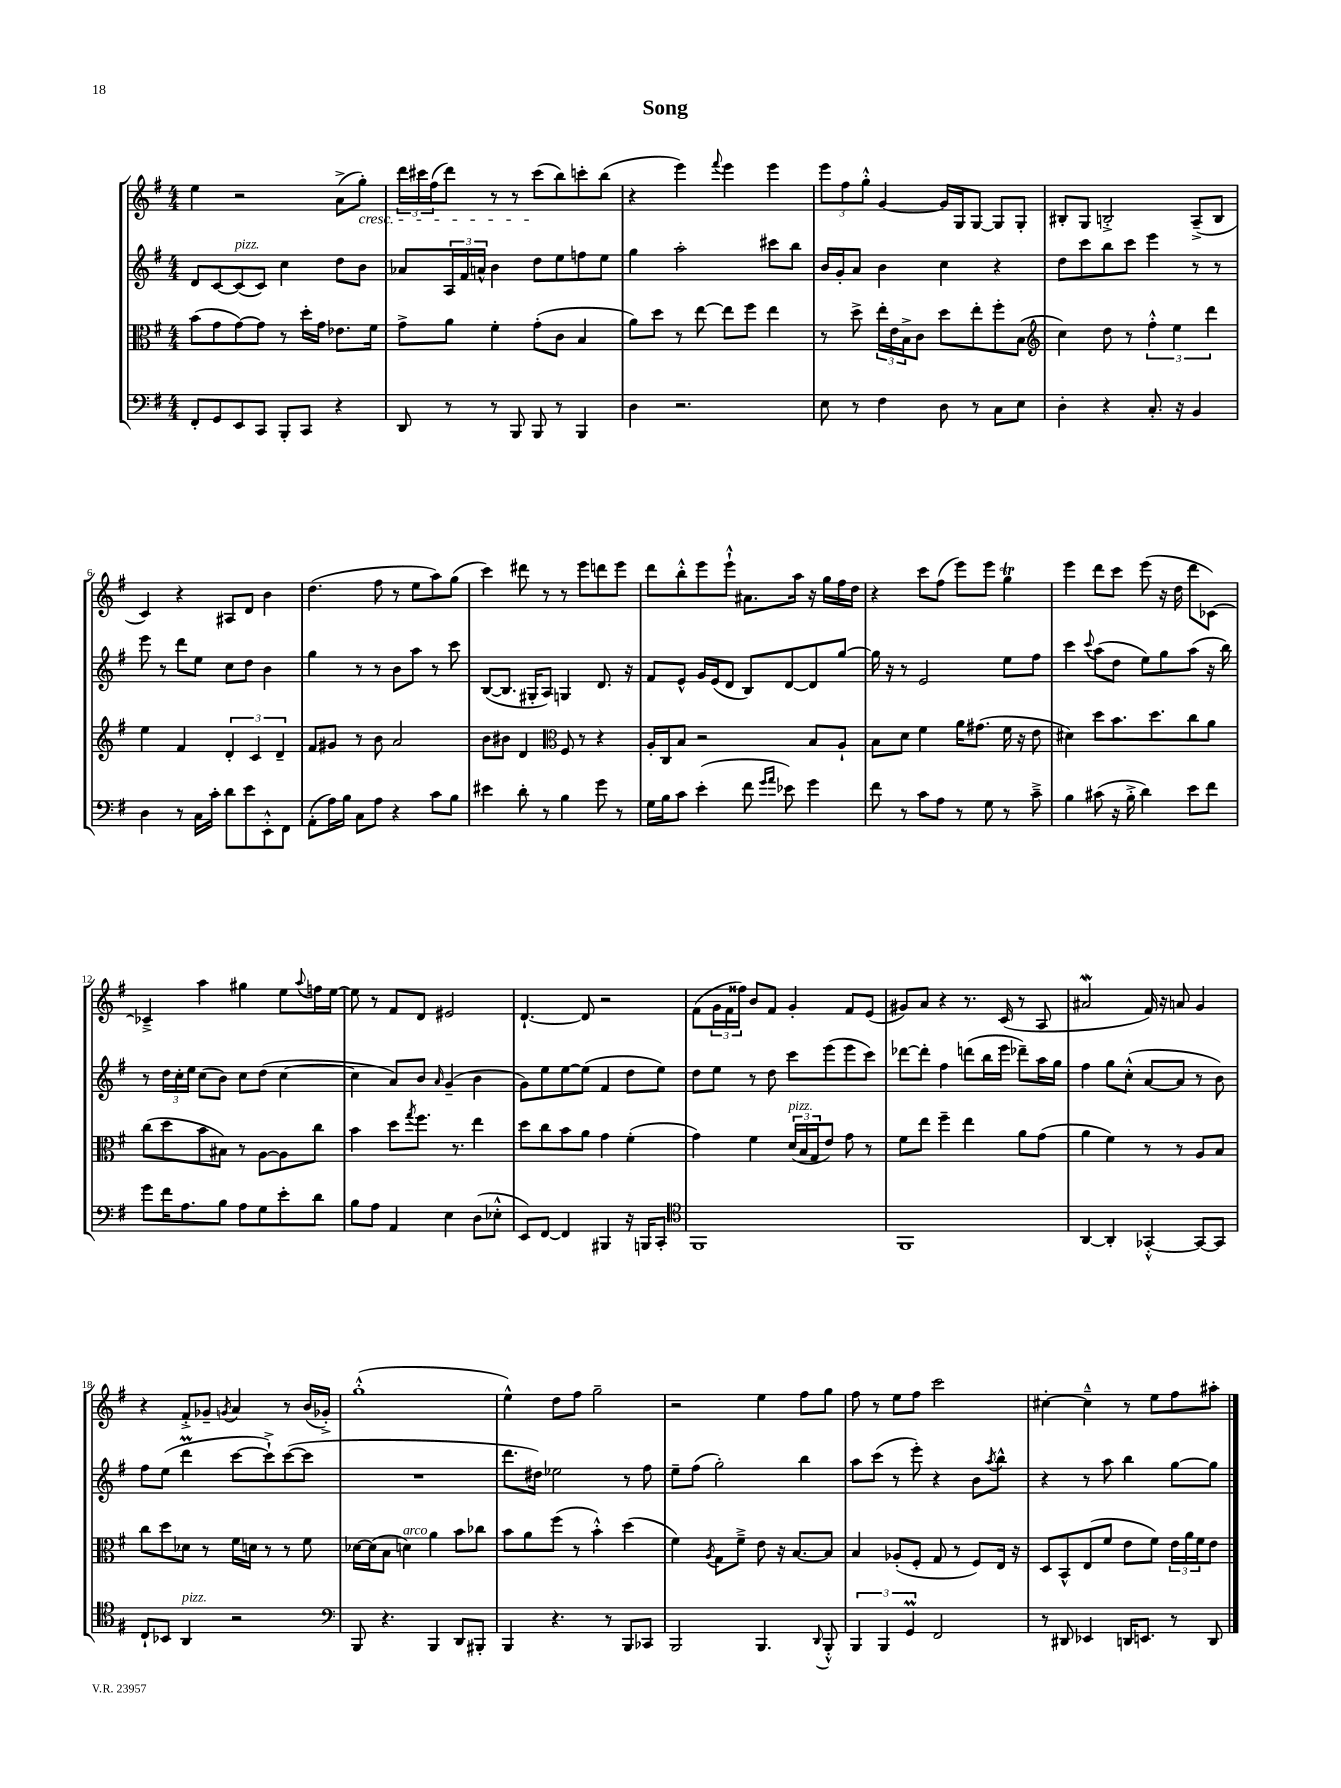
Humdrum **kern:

**kern	**kern	**kern	**kern
*staff4	*staff3	*staff2	*staff1
*clefF4	*clefC3	*clefG2	*clefG2
*k[f#]	*k[f#]	*k[f#]	*k[f#]
*M4/4	*M4/4	*M4/4	*M4/4
8FF#'/L	(8b\L	8d/L	4ee\
8GG/	8g\	[8c/	.
8EE/	[8g\)	(8c/]	2r
8CC/J	8g\]J	8c/J)	.
8BBB'/L	8r	4cc\	.
8CC/J	16dd'\LL	.	.
.	16g\JJ	.	.
4r	8.e-\L	8dd\L	(8a^\L
.	.	8b\J	8gg'\J)
.	16f#\Jk	.	.
=	=	=	=
8DD/	8g^\L	8a-/L	24ddd\LL
.	.	.	24ccc#\
.	.	.	(24ff#\J
8r	8a\J	24A/L	8ddd\J)
.	.	24f#/	.
.	.	24a^^/JJ	.
8r	4f#'\	4b\	8r
8BBB/	.	.	8r
8BBB/	(8g'\L	8dd\L	(8ccc#\L
8r	8c\J	8ee\	8bb\)
4BBB/	4B/	8ff\	8ccc'\
.	.	8ee\J	(8bb\J
=	=	=	=
4D\	8a\L)	4gg\	4r
.	8dd\J	.	.
2.r	8r	2aa'\	4eee\)
.	[8ee\	.	.
.	.	.	8qqfff#/
.	8ee\]L	.	4eee\
.	8ff#\J	.	.
.	4ee\	8ccc#\L	4eee\
.	.	8bb\J	.
=	=	=	=
8E\	8r	16b/LL	12eee\L
.	.	16g'/J	.
.	.	.	12ff#\
8r	8dd^\	8a/J	.
.	.	.	12gg'^^\J
4F#\	24ee'\LL	4b\	[4g/
.	24e\	.	.
.	24B^\J	.	.
.	8c\J	.	.
8D\	8dd\L	4cc\	16g/]LL
.	.	.	16G/J
8r	8ee'\	.	[8G/J
8C\L	8ff#'\	4r	8G/]L
8E\J	(8B\J	.	8G'/J
=	=	=	=
*	*clefG2	*	*
4D'\	4cc\)	8dd\L	8B#'/L
.	.	8ccc\	8G/J
4r	8dd\	8bb\	2B'^/
.	8r	8ccc\J	.
8.C'/	6ff#'^^\	4eee\	.
.	6ee\	.	.
16r	.	.	.
4BB/	.	8r	(8A~^/L
.	6ddd\	.	.
.	.	8r	8B/J
=	=	=	=
4D\	4ee\	8eee\	4c/)
.	.	8r	.
8r	4f#/	8ddd\L	4r
16C\LL	.	8ee\J	.
16c'\JJ	.	.	.
8d\L	6d'/	8cc\L	8A#/L
8e\	.	8dd\J	8d/J
.	6c/	.	.
8EE'^^\	.	4b\	4b\
.	6d~/	.	.
8FF#\J	.	.	.
=	=	=	=
(8AA'\L	8f#/L	4gg\	(4.dd\
16A\L)	8g#/J	.	.
16B\JJ	.	.	.
8C\L	8r	8r	.
8A\J	8b\	8r	8ff#\
4r	2a/	8b\L	8r
.	.	8aa\J	8ee\L
8c\L	.	8r	8aa\)
8B\J	.	8ccc\	(8gg\J
=	=	=	=
4e#\	8b\L	([8B/L	4ccc\)
.	8b#\J	8.B/]J	.
8d'\	4d/	.	8ddd#\
.	.	16G#'/LK	.
8r	.	8A/J)	8r
*	*clefC3	*	*
4B\	8F#/	4G/	8r
.	8r	.	8eee\L
8g\	4r	8.d/	8ddd\
8r	.	.	8eee\J
.	.	16r	.
=	=	=	=
16G\LL	16A'/LL	8f#/L	8ddd\L
16B\J	16C/J	.	.
8c\J	8B/J	8e^^/J	8bb'^^\
(4e'\	2r	16g/LL	8eee\
.	.	(16e/J	.
.	.	8d/J	8eee`^^\J
8f#\	.	8B/L)	8.a#\L
16qqg/LL	.	.	.
16qqa/JJ	.	.	.
8e-\)	.	[8d/	.
.	.	.	16aa\Jk
4g\	8B/L	8d/]	16r
.	.	.	16gg\LL
.	8A`/J	[8gg/J	16ff#\
.	.	.	16dd\JJ
=	=	=	=
8f#\	8B\L	16gg\]	4r
.	.	16r	.
8r	8d\J	8r	.
8c\L	4f#\	2e/	8ccc\L
8A\J	.	.	(8ff#\J
8r	16a\LK	.	8eee\L)
.	(8.g#\J	.	.
8G\	.	.	8eee\J
8r	16f#\	8ee\L	4gg\
.	16r	.	.
8c~^\	8e\	8ff#\J	.
=	=	=	=
4B\	4d#\)	4ccc\	4eee\
.	.	8qqccc/	.
(8c#\	8dd\L	(8aa\L	8ddd\L
16r	8.b\	8dd\J	8ccc\J
16B'^\	.	.	.
4d\)	.	8ee\L)	(8eee\
.	8.dd\	.	.
.	.	8gg\	16r
.	.	.	16dd\
8e\L	8cc\	(8aa\J	8ddd\L
8f#\J	8a\J	16r	[8c-\J)
.	.	16bb\)	.
=	=	=	=
8g\L	(8cc\L	8r	4c-~^/]
16f#\K	8dd\	24dd\LL	.
.	.	24cc'\	.
8.A\	.	.	.
.	.	24ee\JJ	.
.	8b\	(8cc\L	4aa\
8B\J	8B#\J)	8b\J)	.
8A\L	8r	8cc\L	4gg#\
8G\	[8A\L	(8dd\J	.
8e'\	8A\]	[4cc\	8ee\L
.	.	.	8qqaa/
8d\J	8cc\J	.	16ff\L
.	.	.	[16ee\JJ
=	=	=	=
8B\L	4b\	4cc\]	8ee\]
8A\J	.	.	8r
4AA/	8dd\L	8a/L)	8f#/L
.	8qgg/	.	.
.	8.ff#\J	8b/J	8d/J
.	.	16qqa/	.
4E\	.	(4g~/	2e#/
.	8.r	.	.
(8D\L	4ee\	4b\	.
8E-'^^\J	.	.	.
=	=	=	=
8EE/L)	8dd\L	8g\L)	[4.d`/
[8FF#/J	8cc\	8ee\	.
4FF#/]	8b\	[8ee\	.
.	8a\J	(8ee\]J	8d/]
4BBB#/	4g\	4f#/	2r
16r	(4f#'\	8dd\L	.
16BBB/LK	.	.	.
8CC'/J	.	8ee\J)	.
=	=	=	=
*clefC4	*	*	*
1FF#	4g\)	8dd\L	(8f#\L
.	.	8ee\J	24g\L
.	.	.	24f#\
.	.	.	24ff##\JJ)
.	4f#\	8r	8b/L
.	.	8dd\	8f#/J
.	(24d/LL	8ccc\L	4g'/
.	24B/	.	.
.	24G/J	.	.
.	8e/J)	(8eee\	.
.	8g\	8eee\	8f#/L
.	8r	8ccc\J)	(8e/J
=	=	=	=
1FF#	8f#\L	[8ddd-\L	8g#/L)
.	8ee\J	8ddd-'\]J	8a/J
.	4ff#~\	4ff#\	4r
.	4ee\	(8ddd\L	8.r
.	.	16bb\L	.
.	.	16eee\JJ	(16c/
.	8a\L	8ddd-~\L)	8r
.	(8g\J	16aa\L	8A/
.	.	16gg\JJ	.
=	=	=	=
[4AA/	4a\	4ff#\	2a#/
4AA'/]	4f#\)	8gg\L	.
.	.	(8cc'^^\J	.
[4GG-'^^/	8r	[8a/L	16f#/)
.	.	.	16r
.	8r	8a/]J	8a/
8GG-/_L	8A/L	8r	4g/
8GG-/]J	8B/J	8b\)	.
=	=	=	=
8C`/L	8cc\L	8ff#\L	4r
8BB-/J	8dd\	(8ee\J	.
4AA/	8d-\J	4ddd\	8f#'^/L
.	8r	.	8g-~/J
.	.	.	8qg/
2r	16f#\LL	[8ccc\L	4a/
.	16d\JJ	.	.
.	8r	8ccc`^\])	.
.	8r	([8ccc\	8r
.	8f#\	8ccc\]J	(16b/LL
.	.	.	16g-'^/JJ)
=	=	=	=
*clefF4	*	*	*
8BBB/	[16d-\LL	1r	(1gg'^^
.	(16d-\]J	.	.
4.r	8B\J	.	.
.	4d\)	.	.
4BBB/	4a\	.	.
8DD/L	8b\L	.	.
8BBB#'/J	8cc-\J	.	.
=	=	=	=
4BBB/	8b\L	8.ddd\L	4ee^^\)
.	8a\	.	.
.	.	16dd#\Jk)	.
4.r	(8ff#\J	2ee-\	8dd\L
.	8r	.	8ff#\J
.	4b'^^\)	.	2gg~\
8r	.	.	.
8BBB/L	(4dd\	8r	.
8CC-/J	.	8ff#\	.
=	=	=	=
2BBB/	4f#\)	8ee~\L	2r
.	.	(8ff#\J	.
.	8qA/	.	.
.	8G\L	2gg'\)	.
.	8f#~^\J	.	.
4.BBB/	8e\	.	4ee\
.	16r	.	.
.	[8.B/L	.	.
.	.	4bb\	8ff#\L
8qqDD/	.	.	.
8BBB'^^/	8B/]J	.	8gg\J
=	=	=	=
6BBB/	4B/	8aa\L	8ff#\
.	.	(8ccc\J	8r
6BBB/	.	.	.
.	(8A-'/L	8r	8ee\L
6GG/	.	.	.
.	8F#'/J	8eee'\)	8ff#\J
2FF#/	8G/	4r	2ccc\
.	8r	.	.
.	8F#/L)	8b\L	.
.	.	8qaa/	.
.	16E/Jk	8bb^^\J	.
.	16r	.	.
=	=	=	=
8r	8D/L	4r	[4cc#'\
8DD#/	8BB^^/	.	.
4EE-/	(8E/	8r	4cc#~^^\]
.	8f#/J	8aa\	.
16DD/LK	8e\L	4bb\	8r
8.EE/J	.	.	.
.	8f#\J)	.	8ee\L
8r	24e\LL	[8gg\L	8ff#\
.	24a\	.	.
.	24f#\J	.	.
8DD/	8e\J	8gg\]J	8aa#'\J
==	==	==	==
*-	*-	*-	*-
